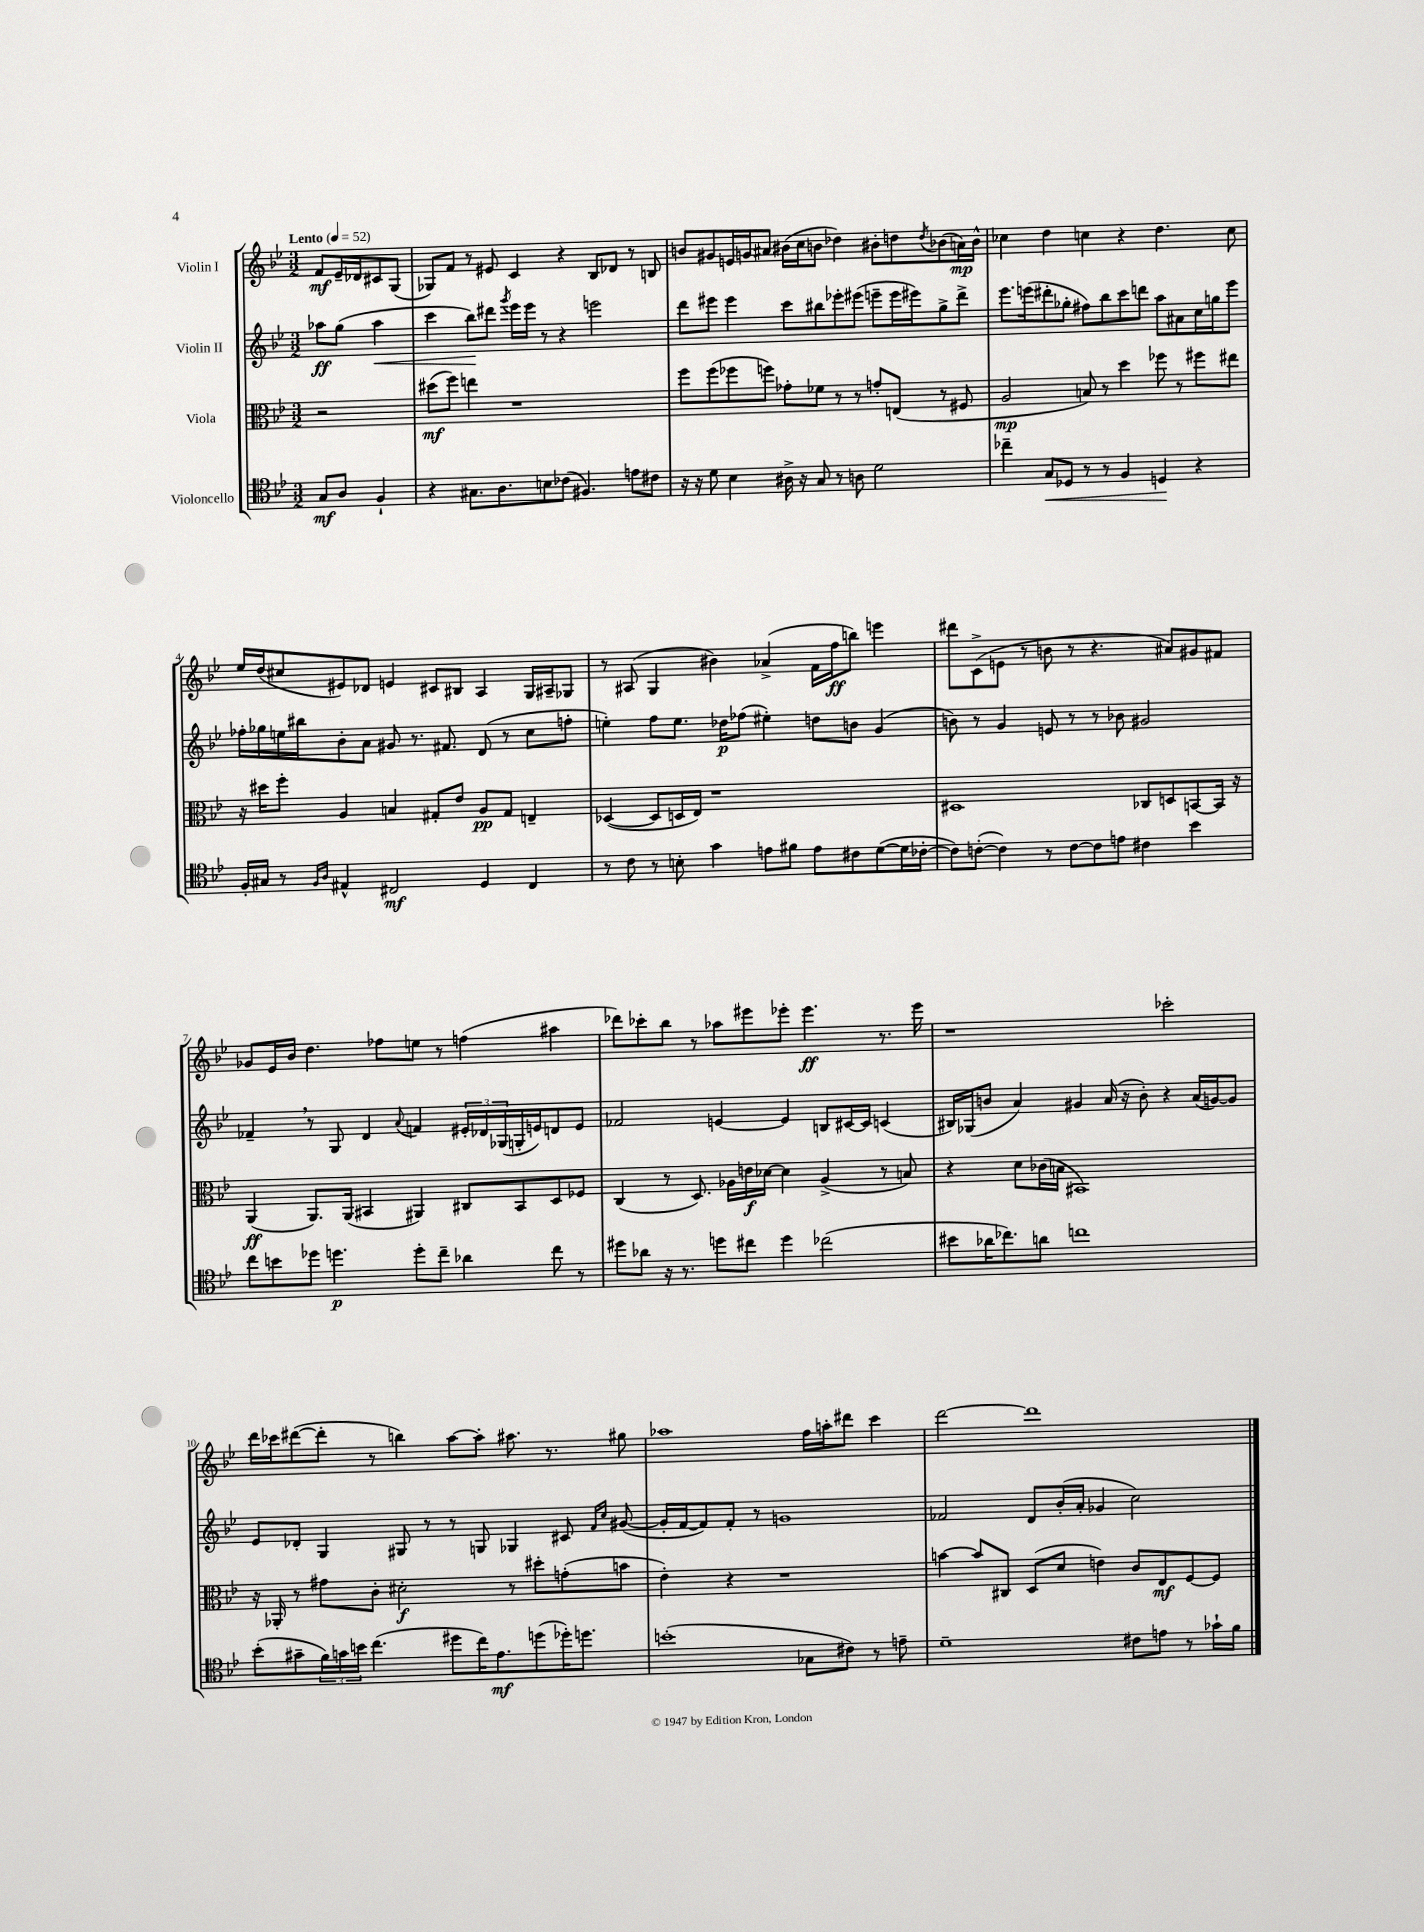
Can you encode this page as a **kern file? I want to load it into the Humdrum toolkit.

**kern	**dynam	**kern	**dynam	**kern	**dynam	**kern	**dynam
*part4	*part4	*part3	*part3	*part2	*part2	*part1	*part1
*staff4	*staff4	*staff3	*staff3	*staff2	*staff2	*staff1	*staff1
*I"Violoncello	*	*I"Viola	*	*I"Violin II	*	*I"Violin I	*
*clefC4	*	*clefC3	*	*clefG2	*	*clefG2	*
*k[b-e-]	*	*k[b-e-]	*	*k[b-e-]	*	*k[b-e-]	*
*M3/2	*	*M3/2	*	*M3/2	*	*M3/2	*
*MM52	*	*MM52	*	*MM52	*	*MM52	*
=	=	=	=	=	=	=	=
!	!	!	!	!	!	!LO:TX:a:B:t=Lento	!
8G/L	mf	2r	.	8aa-X\L	ff	8f/L	mf
8A/J	.	.	.	(8gg\J	.	16e-~/L	.
.	.	.	.	.	.	16d-X/J	.
!	!	!	!	!	!LO:HP:b	!	!
4F`/	.	.	.	4aa-\	<	8c#X/	.
.	.	.	.	.	.	(8G/J	.
=1	=1	=1	=1	=1	=1	=1	=1
4r	.	(8dd#X\L	mf	4ccc\	.	8G-X/L)	.
.	.	8ff\J)	.	.	.	8f/J	.
8.G#X\L	.	4een\	.	8bb-\L)	.	8r	.
.	.	.	.	8ddd#X\J	[	8e#X/	.
8.A\	.	.	.	.	.	.	.
.	.	.	.	8qggg/	.	.	.
.	.	1r	.	16eee-\LL	.	4c/	.
.	.	.	.	16eee-\JJ	.	.	.
8Bn\	.	.	.	8r	.	.	.
(8c-X\J	.	.	.	4r	.	4r	.
4.F#X/)	.	.	.	.	.	.	.
.	.	.	.	2eeen\	.	8B-/L	.
.	.	.	.	.	.	8d-X/J	.
8en\L	.	.	.	.	.	8r	.
8c#X\J	.	.	.	.	.	8Bn/	.
=2	=2	=2	=2	=2	=2	=2	=2
16r	.	8ff\L	.	8ddd\L	.	8bn/L	.
16r	.	.	.	.	.	.	.
8d\	.	(8ff\	.	8eee#X\J	.	8g#X/	.
4B-\	.	8ff-X\	.	4eee#\	.	16en/L	.
.	.	.	.	.	.	16gn/J	.
.	.	8ffn\J)	.	.	.	8a#X/J	.
16A#X^\	.	8g-X'\L	.	8ccc\L	.	(16b#X\LL	.
16r	.	.	.	.	.	16cc\J	.
8G/	.	8f-X\J	.	8bb#X\	.	8bn\J	.
8r	.	8r	.	8eee-X'\	.	4dd-X\)	.
8An\	.	8r	.	(8eee#X\J	.	.	.
2d\	.	8gn'/L	.	8eeen~\L	.	8b#X'\L	.
.	.	(8En/J	.	16eee\L	.	8ddn\	.
.	.	.	.	16eee#X\J)	.	.	.
.	.	.	.	.	.	8qdd/	.
.	.	8r	.	8gg^\	.	(8b-X\	.
.	.	8F#X/	.	8ddd^\J	.	16an\L)	mp
.	.	.	.	.	.	16b-^^\JJ	.
=3	=3	=3	=3	=3	=3	=3	=3
4cc-X~\	.	2A/	mp	8.eee-\L	.	4cc-X\	.
.	.	.	.	(16eeen\k	.	.	.
!	!LO:HP:b	!	!	!	!	!	!
8G/L	<	.	.	8ddd#X'\	.	4dd\	.
8D-X/J	.	.	.	8gg-X'\J	.	.	.
8r	.	8Bn/)	.	8ff#X\L)	.	4ccn\	.
8r	.	8r	.	8bb-\	.	.	.
4F/	.	4dd\	.	8ccc\	.	4r	.
.	.	.	.	8dddn\J	.	.	.
4Dn/	.	8ff-X\	.	8aa\L	.	4.dd\	.
.	.	8r	.	8a#X\	.	.	.
4r	[	8ff#X\L	.	16cc\L	.	.	.
.	.	.	.	16ggn\J	.	.	.
.	.	8ee#X\J	.	8eee\J	.	8cc\	.
!!LO:LB:g=z
=4	=4	=4	=4	=4	=4	=4	=4
16F'/LL	.	16r	.	16ff-X'\LL	.	16ee-/LL	.
16G#X/JJ	.	16dd#X\KL	.	16gg-X\	.	(16dd/J	.
8r	.	8ff'\J	.	16een\	.	8cc#X/	.
.	.	.	.	16bb#X\J	.	.	.
16qqF/LL	.	.	.	.	.	.	.
16qqA/JJ	.	.	.	.	.	.	.
4E#X^^/	.	4A/	.	8b-'\	.	8e#X/)	.
.	.	.	.	8a\J	.	8d-X/J	.
2C#X/	mf	4Bn/	.	8g#X/	.	4en/	.
.	.	.	.	8.r	.	.	.
.	.	8G#X'/L	.	.	.	8c#X/L	.
.	.	.	.	8.f#X/	.	.	.
.	.	8e-/J	.	.	.	8B#X/J	.
4D/	.	8A/L	pp	(8d/	.	4A/	.
.	.	8G#/J	.	8r	.	.	.
4C#/	.	4En~/	.	8cc\L	.	16G/LL	.
.	.	.	.	.	.	16A#X~/J	.
.	.	.	.	8ffn'\J	.	8G-X/J	.
=5	=5	=5	=5	=5	=5	=5	=5
8r	.	([4D-X/	.	4een'\)	.	8r	.
8c\	.	.	.	.	.	(8A#X/	.
8r	.	8D-/L]	.	8ff\L	.	4G/	.
8Bn'\	.	16Dn/L	.	8.ee\J	.	.	.
.	.	16E-/JJ)	.	.	.	.	.
4g\	.	1r	.	.	.	4b#X\)	.
.	.	.	.	16dd-X\KL	p	.	.
.	.	.	.	(8ff-X\J	.	.	.
8en\L	.	.	.	4ee#X'\)	.	(4a-X^/	.
8f#X\J	.	.	.	.	.	.	.
8e\L	.	.	.	8ddn\L	.	16f\LL	.
.	.	.	.	.	.	16ff\J	ff
8c#X\	.	.	.	8bn\J	.	8bbn\J)	.
([8d\	.	.	.	(4g/	.	4eeen\	.
16d\L]	.	.	.	.	.	.	.
[16c-X'\JJ	.	.	.	.	.	.	.
=6	=6	=6	=6	=6	=6	=6	=6
8c-\L])	.	1D#X	.	8bn\)	.	8ddd#X\L	.
([8cn'\J	.	.	.	8r	.	(8c^\	.
4c\])	.	.	.	4g/	.	8en\J	.
.	.	.	.	.	.	8r	.
8r	.	.	.	8en/	.	8bn\	.
[8c\L	.	.	.	8r	.	8r	.
8c\]	.	.	.	8r	.	4.r	.
8en\J	.	.	.	8b-X\	.	.	.
4c#X\	.	8C-X/L	.	2g#X/	.	.	.
.	.	8Dn/	.	.	.	8a#X/L)	.
4b-\	.	[8BBn/	.	.	.	8g#X/	.
.	.	16BB/Jk]	.	.	.	8f#X/J	.
.	.	16r	.	.	.	.	.
!!LO:LB:g=z
=7	=7	=7	=7	=7	=7	=7	=7
8cc\L	.	(4AA/	ff	4f-X~,/	.	8g-X/L	.
8bn\	.	.	.	.	.	16e-/L	.
.	.	.	.	.	.	16b-/JJ	.
8dd-X\J	.	8.AA/L)	.	8r	.	4.dd\	.
4.ddn\	p	.	.	8G/	.	.	.
.	.	(16AA/Jk	.	.	.	.	.
.	.	4BB#X/	.	4d/	.	.	.
.	.	.	.	.	.	8ff-X\L	.
.	.	.	.	8qqa/	.	.	.
8dd'\L	.	4AA#X/)	.	4fn/	.	8een\J	.
8cc~\J	.	.	.	.	.	8r	.
4a-X\	.	8C#X/L	.	24e#X'/LL	.	(4ffn\	.
.	.	.	.	24d-X/	.	.	.
.	.	.	.	(24G-X/	.	.	.
.	.	8BB#/	.	16Gn'/	.	.	.
.	.	.	.	16en/J)	.	.	.
8cc\	.	8D/	.	8dn/	.	4aa#X\	.
8r	.	8F-X/J	.	8e/J	.	.	.
=8	=8	=8	=8	=8	=8	=8	=8
8dd#X\L	.	(4C/	.	2f-X/	.	8ddd-X\L)	.
8a-X\J	.	.	.	.	.	8ccc-X'\	.
16r	.	8r	.	.	.	8bb-\J	.
8.r	.	.	.	.	.	.	.
.	.	8.D/)	.	.	.	8r	.
8ddn\L	.	.	.	[4en/	.	8aa-X\L	.
.	.	16A-X\LL	.	.	.	.	.
8cc#X\J	.	16en\	f	.	.	8eee#X\	.
.	.	[16d-X\JJ	.	.	.	.	.
4dd\	.	4d-\]	.	4e/]	.	8eee-X'\J	.
.	.	.	.	.	.	4.eee-\	ff
(2cc-X\	.	(4A-^/	.	8Bn/L	.	.	.
.	.	.	.	[16c#X/L	.	.	.
.	.	.	.	16c#/JJ]	.	.	.
.	.	8r	.	(4cn/	.	8.r	.
.	.	8Bn/)	.	.	.	.	.
.	.	.	.	.	.	16eee-\	.
=9	=9	=9	=9	=9	=9	=9	=9
8b#X\L	.	4r	.	16B#X/LL)	.	1r	.
.	.	.	.	(16G-X/J	.	.	.
16a-X\K	.	.	.	8bn/J	.	.	.
8.cc-X\)	.	.	.	.	.	.	.
.	.	8d\L	.	4a/)	.	.	.
8an\J	.	(16c-X\L	.	.	.	.	.
.	.	16Bn\JJ	.	.	.	.	.
1ccn	.	1BB#X)	.	4g#X/	.	.	.
.	.	.	.	(16a/	.	.	.
.	.	.	.	16r	.	.	.
.	.	.	.	8b'\)	.	.	.
.	.	.	.	4r	.	2ccc-X'\	.
.	.	.	.	(16a/LL	.	.	.
.	.	.	.	[16gn/J)	.	.	.
.	.	.	.	8g/J]	.	.	.
!!LO:LB:g=z
=10	=10	=10	=10	=10	=10	=10	=10
(8b-'\L	.	16r	.	8e-/L	.	16ddd\LL	.
.	.	16AA-X'/	.	.	.	16ccc-X\J	.
8g#X~\	.	8r	.	8d-X'/J	.	([8ddd#X\	.
24f\L)	.	8g#X\L	.	4G/	.	8ddd#'\J]	.
24gn\	.	.	.	.	.	.	.
24bn\JJ	.	.	.	.	.	.	.
(4.cc\	.	8c'\J	.	.	.	8r	.
.	.	2d#X'\	f	8G#X/	.	4bbn\)	.
.	.	.	.	8r	.	.	.
8dd#X\L	.	.	.	8r	.	[8aa\L	.
16cc\K)	.	.	.	8Gn/	.	8aa'\J]	.
8.e-\	mf	.	.	.	.	.	.
.	.	8r	.	4G-X/	.	8.aa#X\	.
(8ddn\	.	8dd#X'\L	.	.	.	.	.
.	.	.	.	.	.	8.r	.
16dd-X'\K)	.	(8gn'\	.	8c#X/	.	.	.
8.ddn\J	.	.	.	.	.	.	.
.	.	.	.	16qqf/LL	.	.	.
.	.	.	.	16qqcc/JJ	.	.	.
.	.	8bn\J	.	([8g#X/	.	8gg#X\	.
=11	=11	=11	=11	=11	=11	=11	=11
(1bn'	.	4e-'\)	.	16g#'/LL]	.	1aa-X	.
.	.	.	.	[16f/J	.	.	.
.	.	.	.	8f/])	.	.	.
.	.	4r	.	8f'/J	.	.	.
.	.	.	.	8r	.	.	.
.	.	1r	.	1gn	.	.	.
8G-X\L	.	.	.	.	.	16ff\LL	.
.	.	.	.	.	.	16aan'\J	.
8c#X\J)	.	.	.	.	.	8ddd#X\J	.
8r	.	.	.	.	.	4ccc\	.
8en~\	.	.	.	.	.	.	.
=12	=12	=12	=12	=12	=12	=12	=12
1d~	.	[4bn\	.	2f-X/	.	[2ddd\	.
.	.	8b/L]	.	.	.	.	.
.	.	8C#X/J	.	.	.	.	.
.	.	(8D/L	.	8d/L	.	1ddd]	.
.	.	8d/J	.	(16b-'/L	.	.	.
.	.	.	.	16a'/JJ	.	.	.
.	.	4en\)	.	4g-X/	.	.	.
8c#X\L	.	8c/L	.	2cc\)	.	.	.
8en\J	.	8E-/	mf	.	.	.	.
8r	.	[8F/	.	.	.	.	.
16g-X`\LL	.	8F/J]	.	.	.	.	.
16f\JJ	.	.	.	.	.	.	.
==	==	==	==	==	==	==	==
*-	*-	*-	*-	*-	*-	*-	*-
